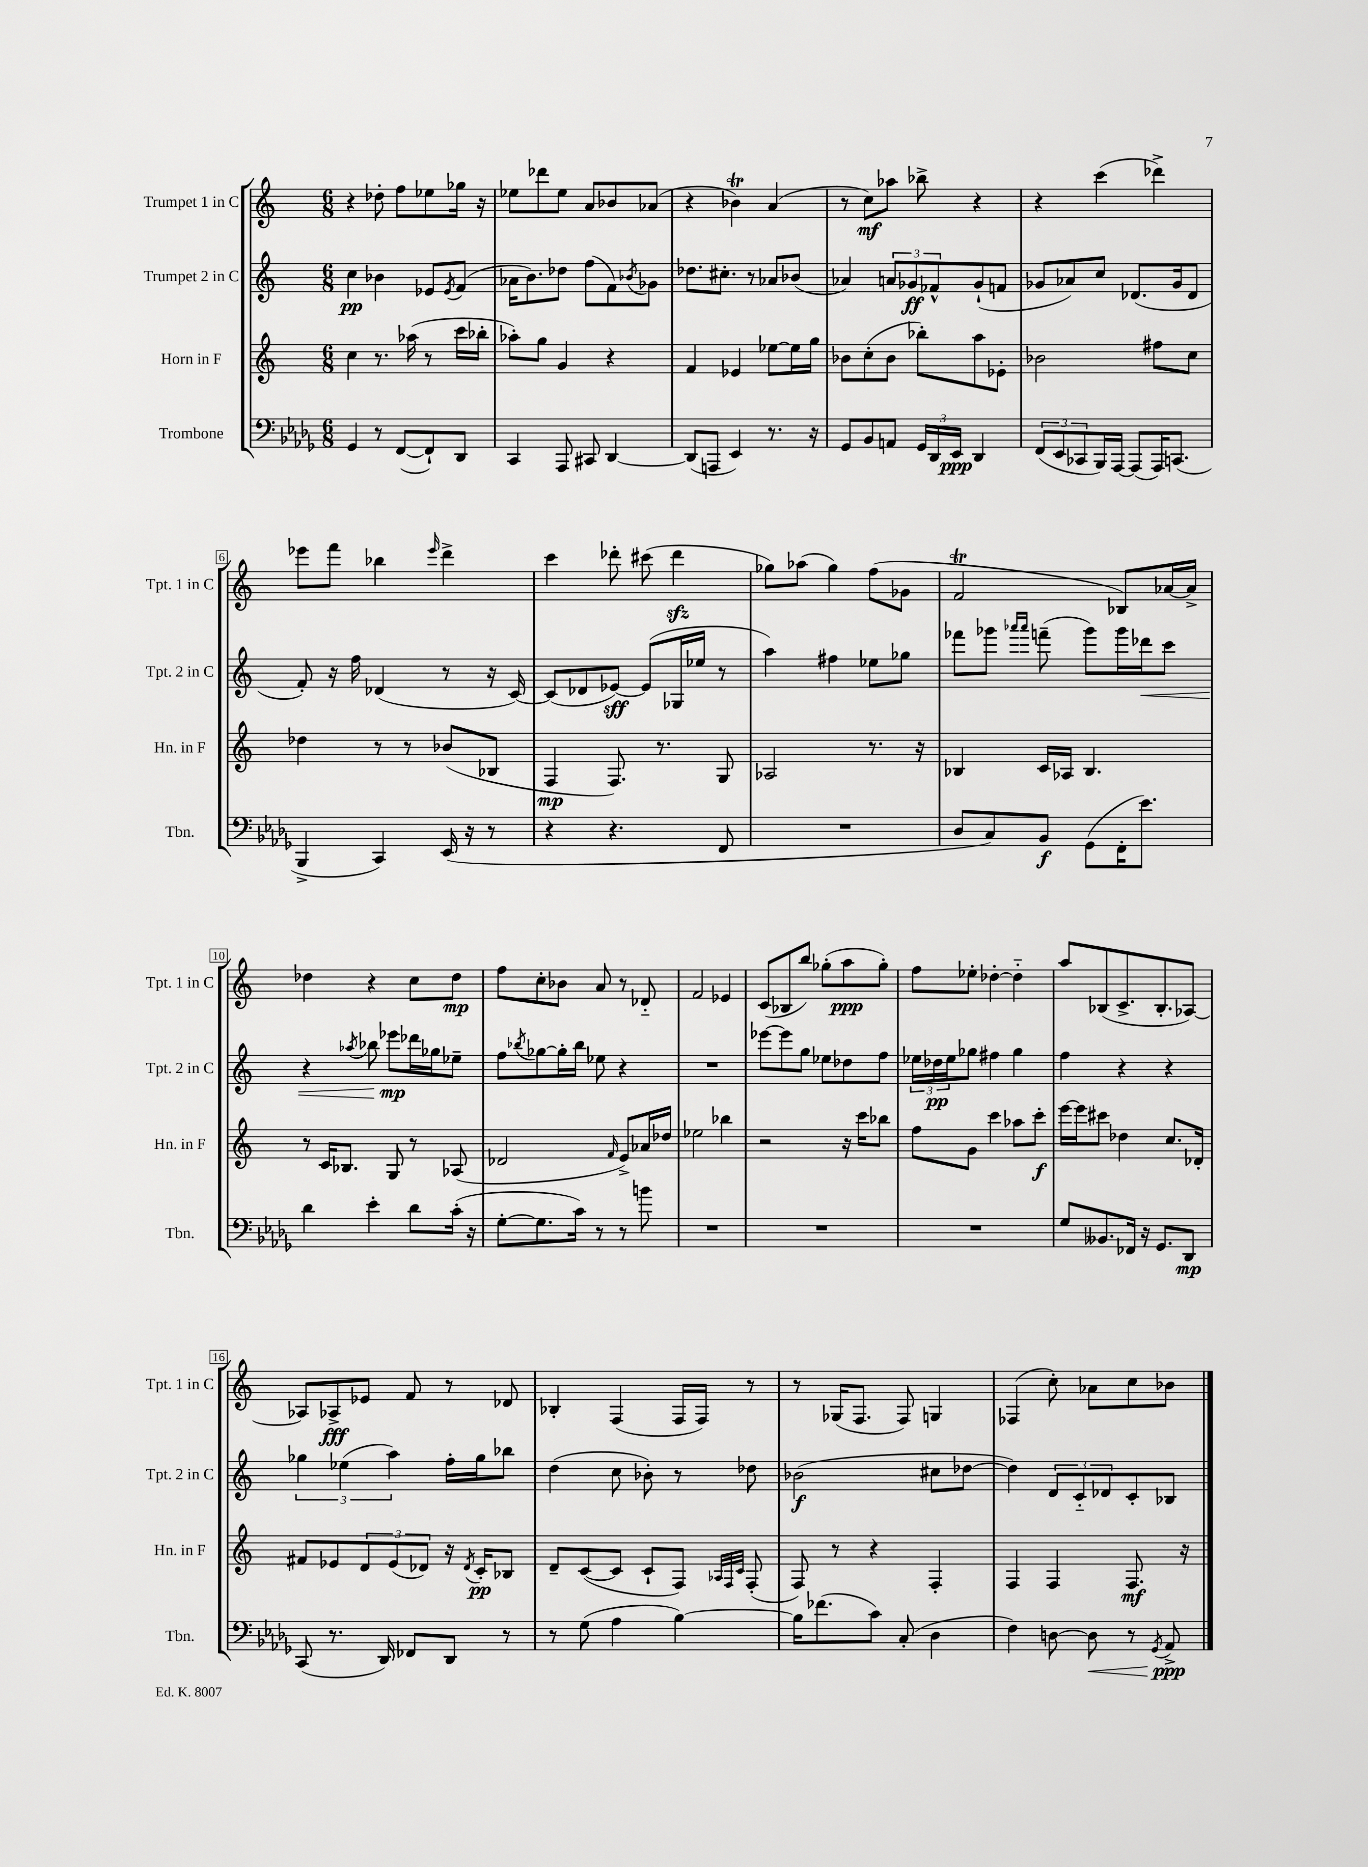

**kern	**dynam	**kern	**dynam	**kern	**dynam	**kern	**dynam
*part4	*part4	*part3	*part3	*part2	*part2	*part1	*part1
*staff4	*staff4	*staff3	*staff3	*staff2	*staff2	*staff1	*staff1
*I"Trombone	*	*I"Horn in F	*	*I"Trumpet 2 in C	*	*I"Trumpet 1 in C	*
*I'Tbn.	*	*I'Hn. in F	*	*I'Tpt. 2 in C	*	*I'Tpt. 1 in C	*
*clefF4	*	*clefG2	*	*clefG2	*	*clefG2	*
*k[b-e-a-d-g-]	*	*k[]	*	*k[]	*	*k[]	*
*M6/8	*	*M6/8	*	*M6/8	*	*M6/8	*
=1	=1	=1	=1	=1	=1	=1	=1
4GG-/	.	4cc\	.	4cc\	pp	4r	.
8r	.	8.r	.	4b-X\	.	8dd-X'\	.
([8FF/L	.	.	.	.	.	8ff\L	.
.	.	(16aa-X\	.	.	.	.	.
8FF`/])	.	8r	.	8e-X/L	.	8ee-X\	.
.	.	.	.	8qe-/	.	.	.
8DD-/J	.	16ccc\LL	.	(8f/J	.	16gg-X\Jk	.
.	.	16bb-X'\JJ	.	.	.	16r	.
=2	=2	=2	=2	=2	=2	=2	=2
4CC/	.	8aa-X'\L)	.	16a-X\KL	.	8ee-X\L	.
.	.	.	.	8.b\)	.	.	.
.	.	8gg\J	.	.	.	8ddd-X\	.
8AAA-/	.	4g/	.	8dd-X\J	.	8ee-\J	.
8CC#X/	.	.	.	(8ff\L	.	8a/L	.
[4DD-/	.	4r	.	8f\)	.	8b-X/	.
.	.	.	.	8qb-X/	.	.	.
.	.	.	.	8g-X\J	.	(8a-X/J	.
=3	=3	=3	=3	=3	=3	=3	=3
(8DD-/L]	.	4f/	.	8.dd-X\L	.	4r	.
8AAAn/J	.	.	.	.	.	.	.
.	.	.	.	8.cc#X'\J	.	.	.
4EE-/)	.	4e-X/	.	.	.	4b-XT\)	.
.	.	.	.	8r	.	.	.
8.r	.	[8ee-X\L	.	8a-X/L	.	(4a/	.
.	.	16ee-\L]	.	(8b-X/J	.	.	.
16r	.	16gg\JJ	.	.	.	.	.
=4	=4	=4	=4	=4	=4	=4	=4
8GG-/L	.	8b-X\L	.	4a-X/)	.	8r	.
8BB-/	.	(8cc'\	.	.	.	8cc\L)	mf
8AAn/J	.	8b-\J	.	12an/L	.	8aa-X\J	.
.	.	.	.	12g-X/	ff	.	.
24GG-/LL	.	8bb-X'\L)	.	.	.	8bb-X^\	.
24DD-/	.	.	.	12f-X^^/	.	.	.
24EE-/JJ	ppp	.	.	.	.	.	.
4DD-/	.	8aa\	.	(8g-`/	.	4r	.
.	.	8e-X'\J	.	8fn/J	.	.	.
=5	=5	=5	=5	=5	=5	=5	=5
(12FF/L	.	2b-X\	.	8g-X/L	.	4r	.
12EE-/	.	.	.	.	.	.	.
.	.	.	.	8a-X/)	.	.	.
12CC-X/	.	.	.	.	.	.	.
16BBB-/L)	.	.	.	8cc/J	.	(4ccc\	.
[16AAA-/JJ	.	.	.	.	.	.	.
(8AAA-/L]	.	.	.	(8.d-X/L	.	.	.
16AAA-/K)	.	8ff#X\L	.	.	.	4ddd-X^\)	.
(8.CCn/J	.	.	.	16g-/k	.	.	.
.	.	8cc\J	.	8d-/J	.	.	.
!!LO:LB:g=z
=6	=6	=6	=6	=6	=6	=6	=6
4BBB-^/	.	4dd-X\	.	8f'/)	.	8eee-X\L	.
.	.	.	.	16r	.	8fff\J	.
.	.	.	.	16ff\	.	.	.
4CC/)	.	8r	.	(4d-X/	.	4bb-X\	.
.	.	8r	.	.	.	.	.
.	.	.	.	.	.	16qqeee-/	.
(16EE-/	.	(8b-X/L	.	8r	.	4ddd^\	.
16r	.	.	.	.	.	.	.
8r	.	8B-X/J	.	16r	.	.	.
.	.	.	.	[16c/)	.	.	.
=7	=7	=7	=7	=7	=7	=7	=7
4r	.	4F/	mp	(8c/L]	.	4ccc\	.
.	.	.	.	8d-X/	.	.	.
4.r	.	8.F/)	.	[8e-X/J)	sff	8ddd-X'\	.
.	.	.	.	(8e-/L]	.	(8ccc#X\	.
.	.	8.r	.	.	.	.	.
.	.	.	.	16G-X/L	.	4ddd-zz\	.
.	.	.	.	16ee-X/JJ	.	.	.
8FF/	.	8G/	.	8r	.	.	.
=8	=8	=8	=8	=8	=8	=8	=8
2.r	.	2A-X/	.	4aa\)	.	8gg-X\L)	.
.	.	.	.	.	.	(8aa-X\J	.
.	.	.	.	4ff#X\	.	4gg-\)	.
.	.	8.r	.	8ee-X\L	.	(8ff\L	.
.	.	.	.	8gg-X\J	.	8g-X\J	.
.	.	16r	.	.	.	.	.
=9	=9	=9	=9	=9	=9	=9	=9
8D-/L	.	4B-X/	.	8fff-X\L	.	2fT/	.
8C/)	.	.	.	8ggg-X\J	.	.	.
.	.	.	.	16qqaaa-X/LL	.	.	.
.	.	.	.	16qqaaa-/JJ	.	.	.
8BB-/J	f	16c/LL	.	(8fffn~\	.	.	.
.	.	16A-X/JJ	.	.	.	.	.
(8GG-\L	.	4.B-/	.	8ggg-\L)	.	.	.
16FF'\K	.	.	.	16ggg-\L	.	8B-X/L)	.
!	!	!	!	!	!LO:HP:b	!	!
8.e-\J)	.	.	.	16ddd-X\J	<	.	.
.	.	.	.	8ccc\J	.	[16a-X/L	.
.	.	.	.	.	.	16a-^/JJ]	.
!!LO:LB:g=z
=10	=10	=10	=10	=10	=10	=10	=10
4d-\	.	8r	.	4r	.	4dd-X\	.
.	.	16c/KL	.	.	.	.	.
.	.	8.B-X/J	.	.	.	.	.
.	.	.	.	8qaa-X/	.	.	.
4e-'\	.	.	.	8bb-X\	.	4r	.
.	.	8G/	.	8eee-X\L	mp	.	.
8d-\L	.	8r	.	16ddd-X\L	[	8cc\L	.
.	.	.	.	16gg-X\J	.	.	.
(16c'\Jk	.	(8A-X/	.	8ee-X~\J	.	8dd-\J	mp
16r	.	.	.	.	.	.	.
=11	=11	=11	=11	=11	=11	=11	=11
[8G-'\L	.	2d-X/	.	8ff\L	.	8ff\L	.
.	.	.	.	8qbb-X/	.	.	.
8.G-\]	.	.	.	[8gg-X\	.	8cc'\	.
.	.	.	.	16gg-'\L]	.	8b-X\J	.
16c\Jk)	.	.	.	16bb-\JJ	.	.	.
8r	.	.	.	8ee-X\	.	8a/	.
.	.	16qqf/	.	.	.	.	.
8r	.	8e^/L)	.	4r	.	8r	.
8bn\	.	16a-X/L	.	.	.	8d-X/	.
.	.	16dd-X/JJ	.	.	.	.	.
=12	=12	=12	=12	=12	=12	=12	=12
2.r	.	2ee-X\	.	2.r	.	2f/	.
.	.	4bb-X\	.	.	.	4e-X/	.
=13	=13	=13	=13	=13	=13	=13	=13
2.r	.	2r	.	[8eee-X\L	.	(8c/L	.
.	.	.	.	8eee-\]	.	8B-X/	.
.	.	.	.	8gg\J	.	8bb/J)	.
.	.	.	.	8ee-X\L	.	(8gg-X'\L	.
.	.	16r	.	8dd-X\	.	8aa\	ppp
.	.	16ccc\KL	.	.	.	.	.
.	.	8bb-X\J	.	8ff\J	.	8gg-'\J)	.
=14	=14	=14	=14	=14	=14	=14	=14
2.r	.	8ff\L	.	24ee-X\LL	.	8ff\L	.
.	.	.	.	24dd-X\	pp	.	.
.	.	.	.	24ee-\J	.	.	.
.	.	8g\J	.	8gg-X\J	.	8ee-X'\J	.
.	.	4ccc\	.	4ff#X\	.	[4dd-X'\	.
.	.	8aa-X\L	.	4gg-\	.	4dd-\]	.
.	.	8ccc'\J	f	.	.	.	.
=15	=15	=15	=15	=15	=15	=15	=15
8G-/L	.	[16eee\LL	.	4ff\	.	8aa/L	.
.	.	16eee\J]	.	.	.	.	.
8.BB--X/	.	8ccc#X\J	.	.	.	(8B-X/	.
.	.	4dd-X\	.	4r	.	8.c^/	.
16FF-X/Jk	.	.	.	.	.	.	.
16r	.	.	.	.	.	.	.
8.GG-/L	.	.	.	.	.	8.B-'/	.
.	.	8.cc/L	.	4r	.	.	.
8DD-/J	mp	.	.	.	.	[8A-X/J)	.
.	.	16d-X'/Jk	.	.	.	.	.
!!LO:LB:g=z
=16	=16	=16	=16	=16	=16	=16	=16
(8CC/	.	8f#X/L	.	6gg-X\	.	8A-X/L]	.
8.r	.	8e-X/	.	.	.	8A-X^/	fff
.	.	.	.	(6ee-X\	.	.	.
.	.	12d/	.	.	.	8e-X/J	.
16DD-/)	.	.	.	.	.	.	.
.	.	(12e-/	.	6aa\)	.	.	.
8FF-X/L	.	.	.	.	.	8f/	.
.	.	12d-X/J)	.	.	.	.	.
8DD-/J	.	16r	.	16ff'\LL	.	8r	.
.	.	8qd-/	.	.	.	.	.
.	.	16c'/KL	pp	16gg-\J	.	.	.
8r	.	8B-X/J	.	8bb-X\J	.	8d-X/	.
=17	=17	=17	=17	=17	=17	=17	=17
8r	.	8d~/L	.	(4dd\	.	4B-X'/	.
(8G-\	.	([8c/	.	.	.	.	.
4A-\	.	8c/J]	.	8cc\	.	(4F/	.
.	.	8c`/L	.	8b-X'\)	.	.	.
[4B-\)	.	8F/J)	.	8r	.	16F/LL	.
.	.	.	.	.	.	16F/JJ)	.
.	.	32qqA-X/LLL	.	.	.	.	.
.	.	32qqF/	.	.	.	.	.
.	.	32qqc/JJJ	.	.	.	.	.
.	.	(8F'/	.	8dd-X\	.	8r	.
=18	=18	=18	=18	=18	=18	=18	=18
16B-\KL]	.	8F/)	.	(2b-X\	f	8r	.
(8.f-X\	.	.	.	.	.	.	.
.	.	8r	.	.	.	(16G-X/KL	.
.	.	.	.	.	.	8.F/J	.
8c\J)	.	4r	.	.	.	.	.
(8C'/	.	.	.	.	.	8F/)	.
4D-\	.	4F'/	.	8cc#X\L	.	4Gn/	.
.	.	.	.	[8dd-X\J	.	.	.
=19	=19	=19	=19	=19	=19	=19	=19
4F\)	.	4F/	.	4dd-\])	.	(4F-X/	.
[8Dn\	.	4F/	.	12d/L	.	8cc'\)	.
.	.	.	.	12c/	.	.	.
!	!LO:HP:b	!	!	!	!	!	!
8D\]	<	.	.	.	.	8a-X\L	.
.	.	.	.	12d-X/	.	.	.
8r	.	8.F/	mf	8c'/	.	8cc\	.
8qGG-/	.	.	.	.	.	.	.
8AA-^/	ppp	.	.	8B-X/J	.	8b-X\J	.
.	.	16r	.	.	.	.	.
.	[	.	.	.	.	.	.
==	==	==	==	==	==	==	==
*-	*-	*-	*-	*-	*-	*-	*-
